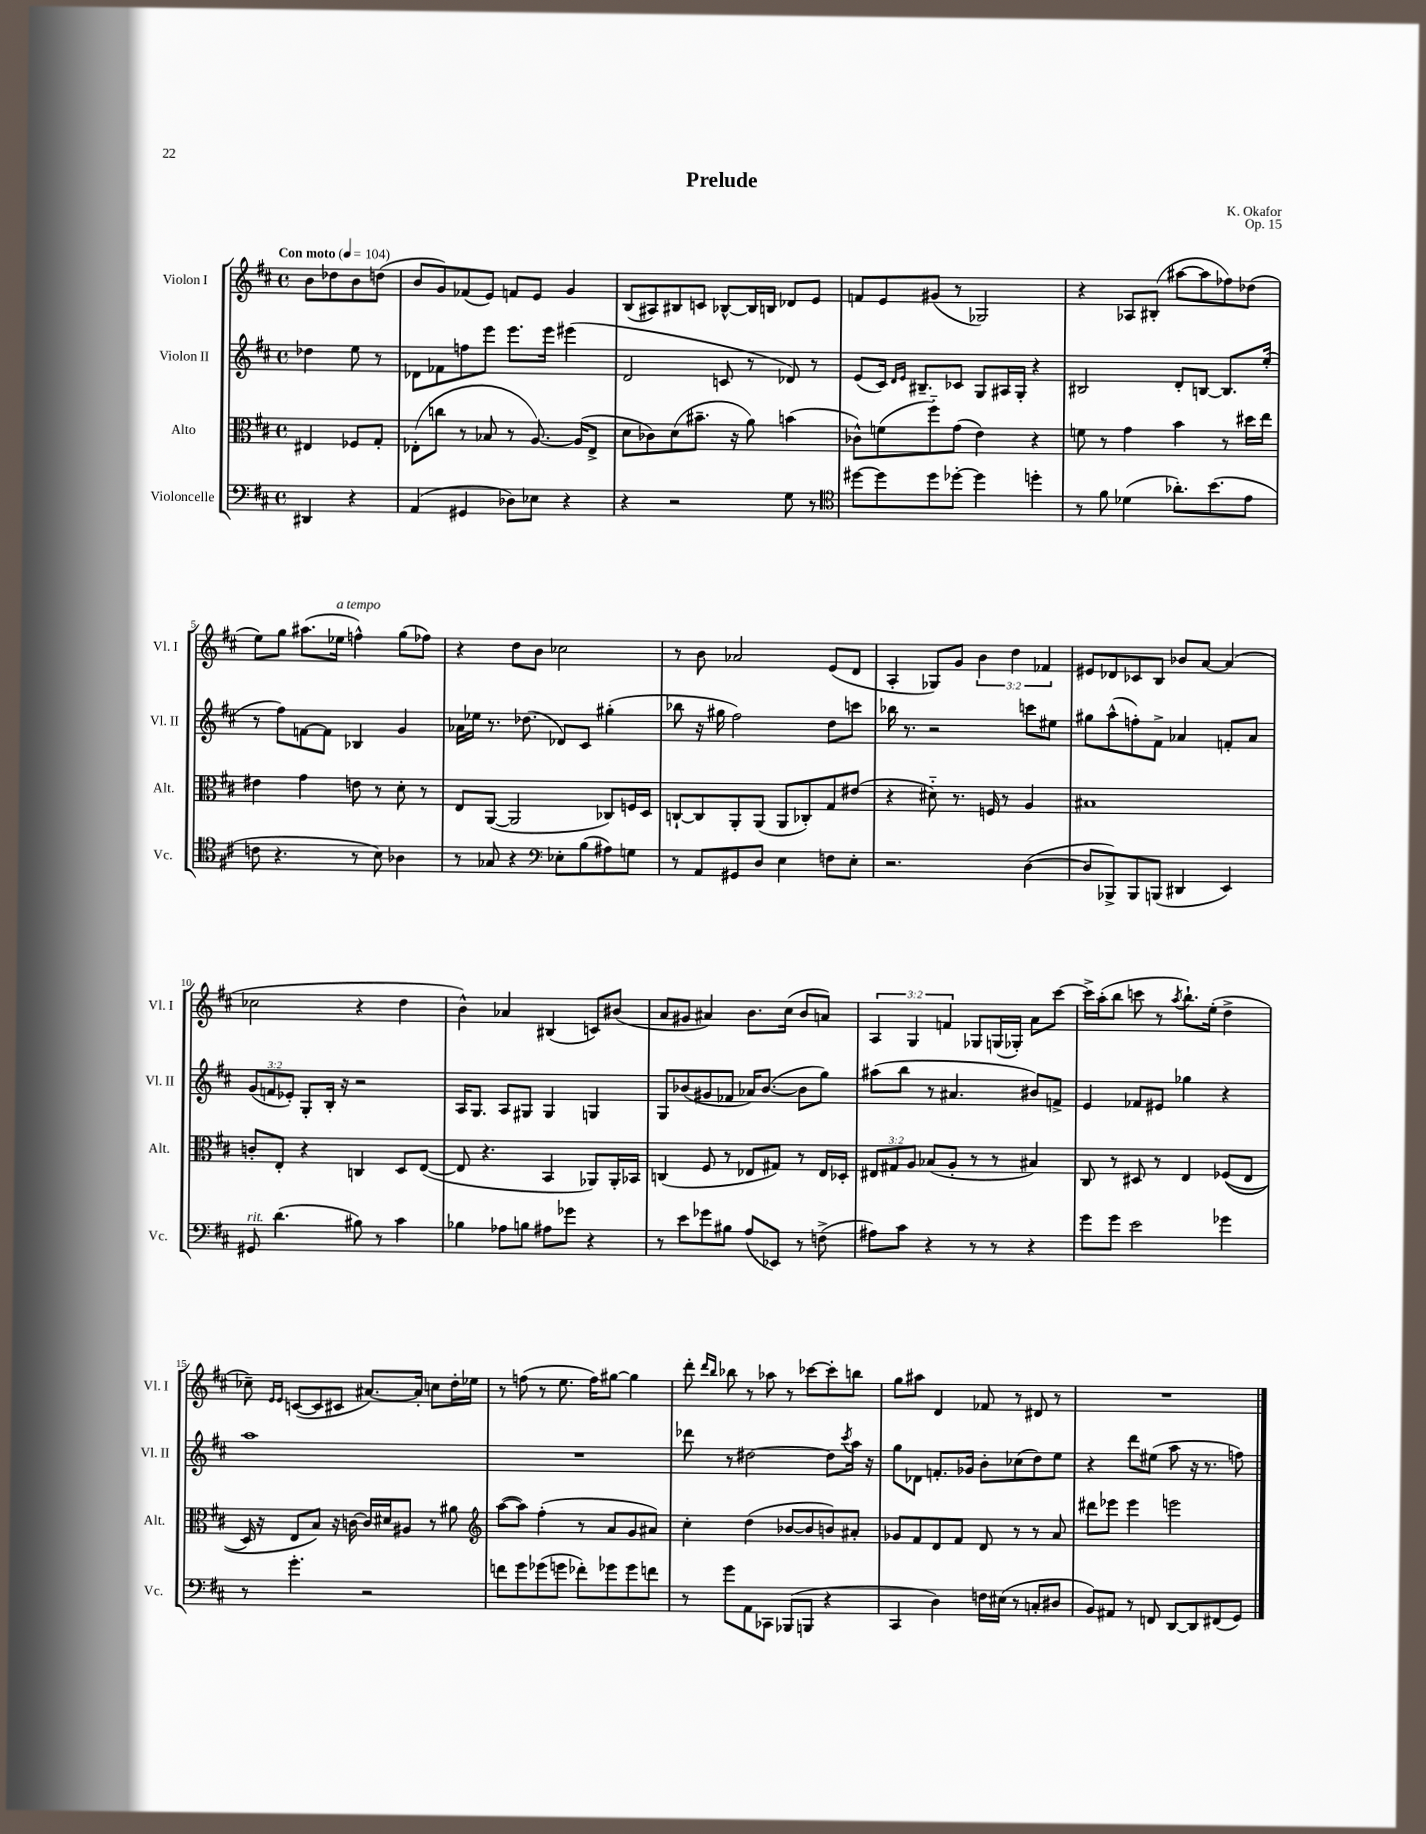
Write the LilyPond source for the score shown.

\header { title = "Prelude" composer = "K. Okafor" opus = "Op. 15" }
<<
\new StaffGroup <<
\new Staff = "s0" \with { instrumentName = "Violon I" shortInstrumentName = "Vl. I" } {
    \clef treble \key d \major \defaultTimeSignature \time 4/4 \override Staff.TupletNumber.text = #tuplet-number::calc-fraction-text \partial 2 \tempo "Con moto" 4 = 104
    b'8 des''8 b'8 d''8( |
    b'8 g'8) fes'8( e'8) f'8 e'8 g'4 |
    b8( ais8) bis8 c'8 bes8~-^ bes16 b16 des'8 e'8 |
    f'8 e'8 gis'8( r8 ges2) |
    r4 aes8 bis8-.( ais''8~ ais''8 fes''8) des''8( |
    e''8) g''8 ais''8.( ees''16^\markup { \italic "a tempo" } f''4-^) g''8( fes''8) |
    r4 d''8 b'8 ces''2 |
    r8 b'8 aes'2 e'8( d'8 |
    a4-. ges8) g'8 \tuplet 3/2 { b'4 d''4 fes'4 } |
    eis'8 des'8 ces'8 b8 bes'8 a'8~ a'4( |
    ces''2 r4 d''4 |
    b'4-^) aes'4 bis4( c'8) bis'8( |
    a'8 gis'8 ais'4) b'8. cis''16( b'8 a'8) |
    \tuplet 3/2 { a4 g4 f'4 } ges8 g16( ges16-.) a'8 cis'''8~ |
    cis'''16-> a''16-.( b''8 c'''8 r8 \acciaccatura { a''8 } b''8.-!) e''16-.( d''4-> |
    ces''8--) \grace { e'16 e'16 } c'8~( c'8 cis'8 ais'8.~) ais'16-. c''8 d''16-. ees''16 |
    r8 f''8( r8 e''8. f''16) gis''8~ gis''4 |
    d'''8-. \grace { d'''16 b''16 } bes''8 r8 aes''8 r8 ces'''8~ ces'''8-. b''8 |
    g''8 ais''8 d'4 fes'8 r8 dis'8 r8 |
    R1 \bar "|." |
}
\new Staff = "s1" \with { instrumentName = "Violon II" shortInstrumentName = "Vl. II" } {
    \clef treble \key d \major \defaultTimeSignature \time 4/4 \override Staff.TupletNumber.text = #tuplet-number::calc-fraction-text \partial 2
    des''4 e''8 r8 |
    des'8 fes'8 f''8 e'''8 e'''8. e'''16 eis'''4( |
    d'2 c'8 r8 des'8) r8 |
    e'8( cis'16) \grace { d'16 e'16 } bis8.-- ces'8 g8 ais16 g16-. r4 |
    bis2 d'8-. b8~ b8. e''16-.( |
    r8 fis''8) f'8~ f'8 bes4 g'4 |
    aes'16 ees''16 r8. des''8.( des'8) cis'8 gis''4-.( |
    bes''8 r16 gis''16 fis''2) d''8 c'''8 |
    bes''16 r8. r2 c'''8 eis''8 |
    gis''8 a''8-^( f''8-.) fis'8-> aes'4 f'8-. aes'8 |
    \tuplet 3/2 { g'8( f'8 ees'8-.) } g8-. b16-. r16 r2 |
    a16 g8. a8 gis8 gis4 g4 |
    g8 bes'8( gis'8 fes'8 aes'16) bes'8.~( bes'8 g''8) |
    ais''8( b''8 r8 ais'4. bis'8) f'8-> |
    e'4 fes'8 eis'8 ges''4 r4 |
    a''1 |
    R1 |
    des'''8 r8 dis''2~ dis''8 \acciaccatura { cis'''8 } a''16 r16 |
    g''8 des'8 f'8.-. ges'16 b'8-. ces''8( d''8) e''8 |
    r4 d'''8 eis''8( a''8 r16 r8. f''8) \bar "|." |
}
\new Staff = "s2" \with { instrumentName = "Alto" shortInstrumentName = "Alt." } {
    \clef alto \key d \major \defaultTimeSignature \time 4/4 \override Staff.TupletNumber.text = #tuplet-number::calc-fraction-text \partial 2
    eis4 fes8 g8-. |
    ees8-.( c''8 r8 bes8 r8 a8.~) a16( ees8-> |
    d'8 ces'8) d'8( bis'8.-- r16 a'8) b'4( |
    ces'8-^) f'8( fis''8-_) g'8( e'4) r4 |
    f'8 r8 g'4 b'4 r8 dis''16 e''16 |
    eis'4 g'4 e'8 r8 d'8-. r8 |
    e8 a,8~( a,2 ces8) f16 d16 |
    c8~-! c8 a,8-. a,8( a,8 ces8-.) g8 eis'8( |
    r4 dis'8-_) r8. f16 r8 a4 |
    bis1 |
    c'8-. e8-. r4 c4 d8 e8~( |
    e8 r4. b,4 aes,8) aes,16-. bes,16 |
    c4( fis8 r8 ees8 gis8) r8 ees16 des16-. |
    \tuplet 3/2 { eis8 gis8 a8 } bes8( a8-. r8 r8 bis4) |
    cis8 r8 dis8 r8 e4 fes8(\( e8 |
    d16) r16 e8 b8\) r16 c'16~ c'16 dis'16 ais8 r8 ais'8 |
    \clef treble a''8~( a''8) fis''4-.( r8 a'8 g'8 ais'8) |
    cis''4-. d''4( bes'8~ bes'8 b'8) ais'8-. |
    ges'8 fis'8 d'8 fis'8 d'8 r8 r8 a'8 |
    dis'''8 ees'''8 ees'''4 e'''2 \bar "|." |
}
\new Staff = "s3" \with { instrumentName = "Violoncelle" shortInstrumentName = "Vc." } {
    \clef bass \key d \major \defaultTimeSignature \time 4/4 \partial 2
    dis,4 r4 |
    a,4( gis,4 des8) ees8 r4 |
    r4 r2 g8 r8 |
    \clef tenor dis''8~ dis''8 dis''8 des''8~-. des''4 d''4-. |
    r8 fis'8 des'4( aes'8.-.) b'8.( e'8 |
    c'8 r4. r8 b8) aes4 |
    r8 ges8 r4 \clef bass ees8-. b8( ais8) g8 |
    r8 a,8 gis,8 d8 e4 f8 e8-. |
    r2. d4~( |
    d8 bes,,8->) bes,,8 b,,8( dis,4 e,4) |
    gis,8^\markup { \italic "rit." } d'4.( bis8) r8 cis'4 |
    bes4 aes8 b8 ais8 ges'8 r4 |
    r8 e'8 ges'8 bis8 a8( ees,8) r8 f8->( |
    ais8) cis'8 r4 r8 r8 r4 |
    g'8 g'8 e'2 ges'4 |
    r8 g'4.-. r2 |
    f'8 g'8 ges'8( g'8 fes'8-.) ges'8 ges'8 f'8 |
    r8 g'8 a,8 ces,8 bes,,8( b,,8 r4 |
    cis,4 d4) f16 eis16( r8 c8-. dis8 |
    b,8) ais,8 r8 f,8 d,8~ d,8 fis,8( g,8) \bar "|." |
}
>>
>>
